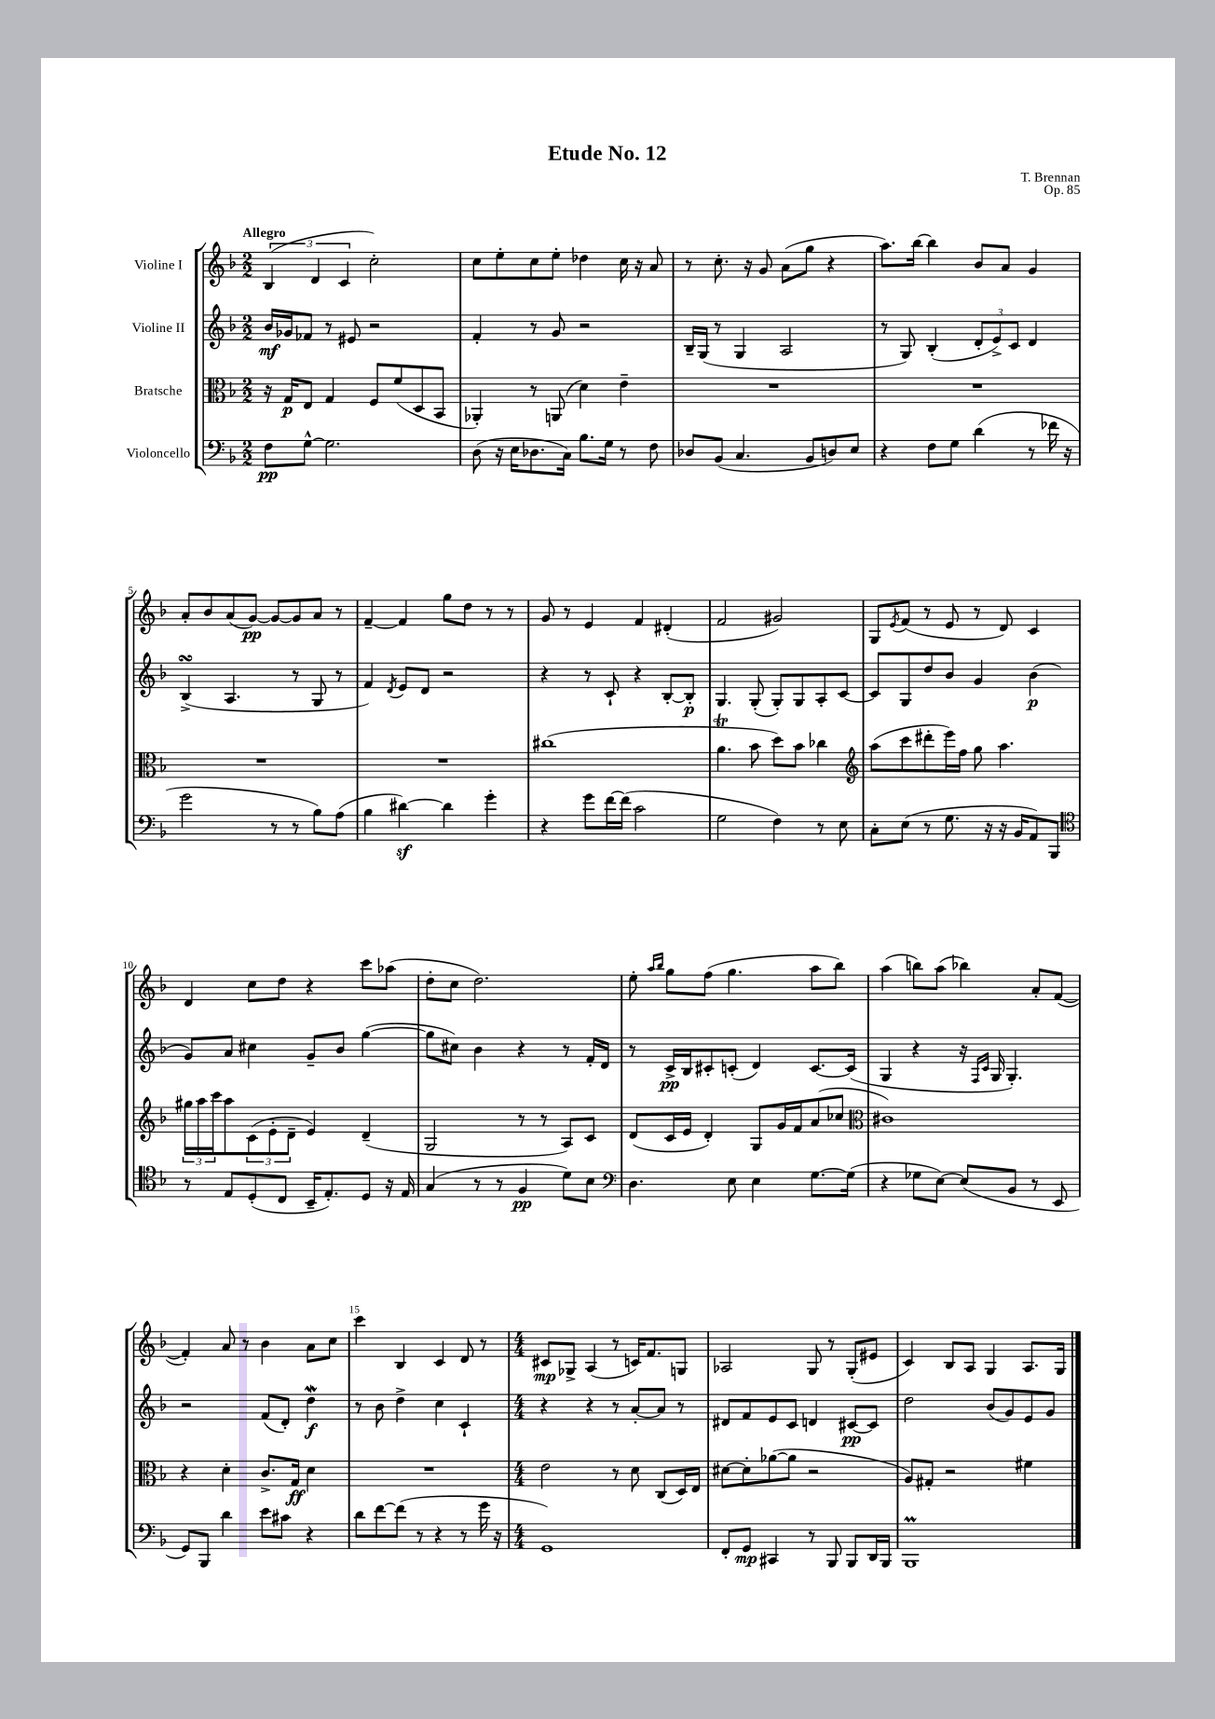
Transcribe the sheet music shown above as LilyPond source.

\header { title = "Etude No. 12" composer = "T. Brennan" opus = "Op. 85" }
<<
\new StaffGroup <<
\new Staff = "s0" \with { instrumentName = "Violine I" } {
    \clef treble \key f \major \numericTimeSignature \time 2/2 \tempo "Allegro"
    \tuplet 3/2 { bes4( d'4 c'4 } c''2-.) |
    c''8 e''8-. c''8 e''8-. des''4 c''16 r16 a'8 |
    r8 c''8.-. r16 g'8 a'8( g''8 r4 |
    a''8.) bes''16~ bes''4 bes'8 a'8 g'4 |
    a'8-. bes'8 a'8( g'8~\pp) g'8~ g'8 a'8 r8 |
    f'4~-- f'4 g''8 d''8 r8 r8 |
    g'8 r8 e'4 f'4 dis'4-.( |
    f'2 gis'2) |
    g8 \acciaccatura { e'8 } f'8( r8 e'8 r8 d'8) c'4 |
    d'4 c''8 d''8 r4 c'''8 aes''8( |
    d''8-. c''8 d''2.) |
    e''8-. \grace { a''16 bes''16 } g''8 f''8( g''4. a''8 bes''8) |
    a''4( b''8) a''8( bes''4) a'8-. f'8~( |
    f'4-.) a'8 r8 bes'4 a'8 c''8 |
    c'''4 bes4 c'4 d'8 r8 |
    \numericTimeSignature \time 4/4 cis'8\mp ges8-> a4( r8 c'16) f'8. g8 |
    aes2 g8 r8 g8-.( eis'8 |
    c'4) bes8 a8 g4 a8. g16 \bar "|." |
}
\new Staff = "s1" \with { instrumentName = "Violine II" } {
    \clef treble \key f \major \numericTimeSignature \time 2/2
    bes'16\mf ges'16 fes'8 r8 eis'8 r2 |
    f'4-. r8 g'8 r2 |
    bes16-- g16( r8 g4 a2 |
    r8 g8) bes4-.( \tuplet 3/2 { d'8-. e'8->) c'8 } d'4 |
    bes4->\turn( a4. r8 g8 r8 |
    f'4) \acciaccatura { d'8 } e'8 d'8 r2 |
    r4 r8 c'8-! r4 bes8~-. bes8-.\p |
    g4. g8-.( g8-.) g8 a8-. c'8~ |
    c'8 g8 d''8 bes'8 g'4 bes'4\p( |
    g'8) a'8 cis''4 g'8-- bes'8 g''4~( |
    g''8 cis''8) bes'4 r4 r8 f'16-. d'16 |
    r8 c'16->\pp bes16 cis'8-. c'8-.( d'4) c'8.~ c'16( |
    g4 r4 r16 \grace { f16 c'16 } g16 g4.-.) |
    r2 f'8( d'8-.) d''4\mordent\f |
    r8 bes'8 d''4-> c''4 c'4-! |
    \numericTimeSignature \time 4/4 r4 r4 r8 a'8~-. a'8 r8 |
    dis'8 f'8 e'8 c'8 d'4 cis'8~\pp cis'8 |
    d''2 bes'8( g'8) e'8 g'8 \bar "|." |
}
\new Staff = "s2" \with { instrumentName = "Bratsche" } {
    \clef alto \key f \major \numericTimeSignature \time 2/2
    r16 g16\p e8 g4 f8 f'8( d8 bes,8 |
    aes,4-.) r8 a,8( d'4) e'4-- |
    R1 |
    R1 |
    R1 |
    R1 |
    cis''1( |
    a'4.\trill bes'8 d''8) bes'8 ces''4 |
    \clef treble a''8( c'''8 dis'''8-. e'''16) f''16 g''8 a''4. |
    \tuplet 3/2 { gis''16 a''16 c'''16 } a''8 \tuplet 3/2 { c'8( e'8-. d'8-- } e'4) d'4--( |
    g2 r8 r8 a8) c'8 |
    d'8( c'16 e'16 d'4-.) g8 g'16 f'16 a'8( ces''8 |
    \clef alto cis'1) |
    r4 d'4-. c'8.-> g16\ff d'4 |
    R1 |
    \numericTimeSignature \time 4/4 e'2 r8 d'8 c8( d16) e16 |
    dis'8~ dis'8-. aes'8~( aes'8 r2 |
    a8) gis8-. r2 fis'4 \bar "|." |
}
\new Staff = "s3" \with { instrumentName = "Violoncello" } {
    \clef bass \key f \major \numericTimeSignature \time 2/2
    f8\pp g8~-^ g2. |
    d8( r16 e16 des8. c16) bes8. g16 r8 f8 |
    des8 bes,8( c4. bes,8 d8) e8 |
    r4 f8 g8 d'4( r8 fes'16 r16 |
    g'2 r8 r8 bes8) a8( |
    bes4 dis'4~\sf) dis'4 g'4-. |
    r4 g'8 f'16~ f'16( c'2 |
    g2 f4) r8 e8 |
    c8-. e8( r8 g8. r16 r16 bes,16 a,8) bes,,8 |
    \clef tenor r8 e8 d8-.( c8 bes,16-- e8.-.) d8 r16 e16 |
    g4( r8 r8 f4\pp d'8) bes8 |
    \clef bass d4. e8 e4 g8.~ g16( |
    r4 ges8 e8~) e8( bes,8 r8 e,8 |
    g,8) bes,,8 d'4 e'8 cis'8 r4 |
    d'8 f'8~ f'8( r8 r4 r8 g'16 r16 |
    \numericTimeSignature \time 4/4 g,1) |
    f,8-. g,8\mp cis,4 r8 bes,,8 bes,,8 d,16 bes,,16 |
    bes,,1\prall \bar "|." |
}
>>
>>
\layout { \context { \Score \override BarNumber.break-visibility = ##(#f #t #t) barNumberVisibility = #(every-nth-bar-number-visible 5) } }
